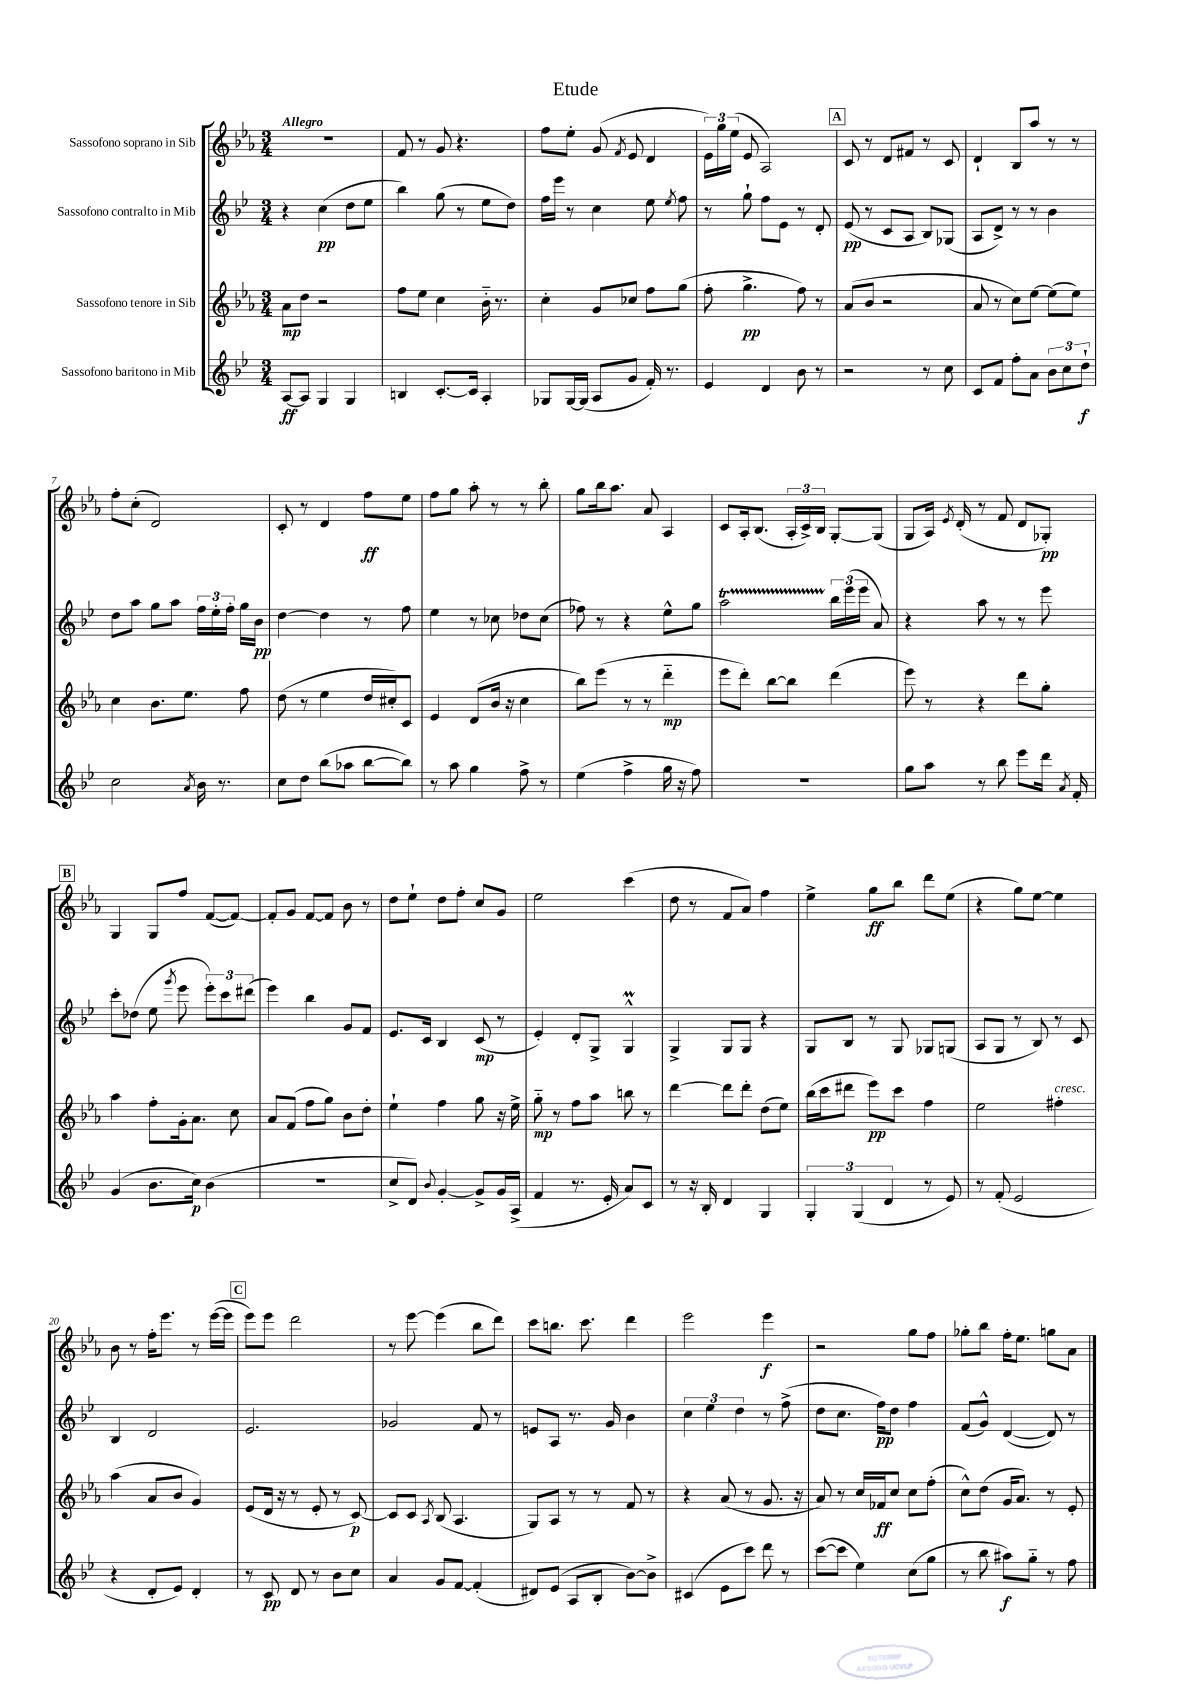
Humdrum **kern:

**kern	**kern	**kern	**kern
*staff4	*staff3	*staff2	*staff1
*clefG2	*clefG2	*clefG2	*clefG2
*k[b-e-]	*k[b-e-a-]	*k[b-e-]	*k[b-e-a-]
*M3/4	*M3/4	*M3/4	*M3/4
[8A	8a-	4r	2.r
8A]	8dd	.	.
4G	2r	(4cc	.
4G	.	8dd	.
.	.	8ee-	.
=	=	=	=
4B	8ff	4bb-)	8f
.	8ee-	.	8r
[8.c'	4cc	(8gg	8g
.	.	8r	4.r
16c]	.	.	.
4A'	16b-'~	8ee-	.
.	8.r	.	.
.	.	8dd)	.
=	=	=	=
8G-	4cc'	16ff	8ff
.	.	16eee-	.
[16G-	.	8r	8ee-'
(16G-]	.	.	.
8A	8g	4cc	(8g
.	.	.	8qf
8g	8cc-	.	8e-
16f')	8ff	8ee-	4d
8.r	.	.	.
.	.	8qee-	.
.	(8gg	8ff	.
=	=	=	=
4e-	8ff'	8r	24e-)
.	.	.	24gg
.	.	.	(24ee-
.	4.gg^	8gg`	8e-
4d	.	8ff	2A-)
.	.	8e-	.
8b-	8ff)	8r	.
8r	8r	8d'	.
=	=	=	=
2r	(8a-	(8e-	8c
.	8b-	8r	8r
.	2r	8c	8d
.	.	8A	8f#
8r	.	8B-)	8r
8cc	.	(8G-	8c
=	=	=	=
8c	8a-	8A	4d`
8f	8r	8d^)	.
8ff'	8cc)	8r	8B-
8a	[8ee-	8r	8aa-
12b-	(8ee-]	4b-	8r
12cc	.	.	.
.	8ee-)	.	8r
12dd`	.	.	.
=	=	=	=
2cc	4cc	8dd	8ff'
.	.	8aa	(8cc'
.	8.b-	8gg	2d)
.	.	8aa	.
.	8.ee-	.	.
8qa	.	.	.
16b-	.	24ff	.
.	.	24ee-'	.
8.r	.	.	.
.	.	24ff'	.
.	8ff	16gg	.
.	.	16b-	.
=	=	=	=
8cc	(8dd	[4dd	8c'
8dd	8r	.	8r
(8bb-	4ee-	4dd]	4d
8aa-	.	.	.
[8bb-	16dd	8r	8ff
.	16cc#')	.	.
8bb-])	8c	8ff	8ee-
=	=	=	=
8r	4e-	4ee-	8ff
8aa	.	.	8gg
4gg	(8d	8r	8aa-'
.	16b-	8cc-	8r
.	16r	.	.
8ff^	4cc	8dd-	8r
8r	.	(8cc-	8bb-'
=	=	=	=
(4ee-	8bb-)	8ff-)	8gg
.	(8eee-	8r	16bb-
.	.	.	8.aa-
4ff^	8r	4r	.
.	8r	.	8a-
16gg	4ddd'~	8ee-^^	4A-
16r	.	.	.
8ff)	.	8gg	.
=	=	=	=
2.r	8eee-	2aa	8c
.	8ddd')	.	16A-'
.	.	.	(8.B-
.	[8bb-	.	.
.	8bb-]	.	24A-'
.	.	.	24c^)
.	.	.	24B-
.	(4ddd	24bb-	[8G'
.	.	(24eee-	.
.	.	24eee-	.
.	.	8a)	(8G]
=	=	=	=
8gg	8eee-)	4r	8G
8aa	8r	.	16A-)
.	.	.	8qe-
.	.	.	(16d'
8r	4r	8aa	8r
8bb-	.	8r	8f
8eee-	8ddd	8r	8d
16ddd	8gg'	8eee-	8G-')
8qa	.	.	.
16f'	.	.	.
=	=	=	=
(4g	4aa-	8ccc'	4G
.	.	(8dd-	.
8.b-	8ff'	8ee-	8G
.	.	8qggg	.
.	16g'	8eee-	8ff
16cc)	8.a-	.	.
(4b-	.	12eee-')	([8f
.	.	12ccc	.
.	8cc	.	8f_)
.	.	(12ddd#	.
=	=	=	=
2.r	8a-	4eee-)	8f']
.	(8f	.	8g
.	8ff	4bb-	[8f
.	8gg)	.	8f]
.	8b-	8g	8b-
.	8dd'	8f	8r
=	=	=	=
8cc^	4ee-`	8.e-	8dd
8d)	.	.	8ee-`
.	.	16c	.
8qqb-	.	.	.
[4g'	4ff	4B-	8dd
.	.	.	8ff'
8g^]	8gg	(8c	8cc
16g	16r	8r	8g
(16A^	16ee-^	.	.
=	=	=	=
4f	8gg'~	4e-')	2ee-
.	8r	.	.
8.r	8ff	8d'	.
.	8aa-	8G^	.
16e-'	.	.	.
8a)	8bb	4G^^	(4ccc
8c	8r	.	.
=	=	=	=
8r	[4ddd	4G^	8dd
16r	.	.	8r
16B-'	.	.	.
4d	8ddd]	8G	8f
.	8ddd'	8G	8a-)
4G	(8dd	4r	4ff
.	8ee-)	.	.
=	=	=	=
6G'	(16bb-	8G	4ee-^
.	16ccc	.	.
.	8ddd#	8B-	.
(6G	.	.	.
.	8eee-)	8r	8gg
6d	.	.	.
.	8ccc	8G	8bb-
8r	4ff	8G-	8ddd
8e-)	.	(8G	(8ee-
=	=	=	=
8r	2ee-	8A	4r
(8f'	.	8G	.
2e-	.	8r	8gg)
.	.	8B-)	[8ee-
.	4ff#'	8r	4ee-]
.	.	8c	.
=	=	=	=
4r	(4aa-	4B-	8b-
.	.	.	8r
8d'	8a-	2d	16ff'
.	.	.	8.eee-
8e-)	8b-	.	.
4d'	4g)	.	8r
.	.	.	([16eee-
.	.	.	16eee-]
=	=	=	=
8r	(8e-	2.e-	8eee-)
8c	16d	.	8eee-
.	16r	.	.
8d	8r	.	2ddd
8r	8e-'	.	.
8b-	8r	.	.
8cc	[8c)	.	.
=	=	=	=
4a	8c]	2g-	8r
.	8c	.	[8eee-
.	8qA-	.	.
8g	(8B-	.	(4eee-]
[8f	4.A-	.	.
(4f']	.	8f	8bb-
.	.	8r	8ddd)
=	=	=	=
8d#)	8G)	8e	8ccc
(8e-	8A-	8A	8.bb
8A	8r	8.r	.
.	.	.	8.ccc
8B-'	8r	.	.
.	.	16g	.
[8b-)	8f	4b-	4ddd
8b-^]	8r	.	.
=	=	=	=
(4c#	4r	6cc	2eee-
.	.	6ee-	.
8e-	(8a-	.	.
.	.	6dd	.
8ccc)	8r	.	.
8ddd	8.g	8r	4eee-
8r	.	(8ff^	.
.	16r	.	.
=	=	=	=
([8ccc	8a-)	8dd	2r
8ccc]	8r	8.cc	.
4ee-)	16cc	.	.
.	16f-	16ff)	.
.	8cc	8dd	.
(8cc	8cc	4ff	8gg
8gg	(8ff'	.	8ff
=	=	=	=
8r	8cc^^)	(8f	8gg-'
8bb-	(8dd	8g^^)	8bb-
8aa#)	16g	([4d	16ff'
.	8.a-)	.	8.ee-
8gg'~	.	.	.
8r	8r	8d])	8gg
8ff	8e-'	8r	8a-
==	==	==	==
*-	*-	*-	*-
